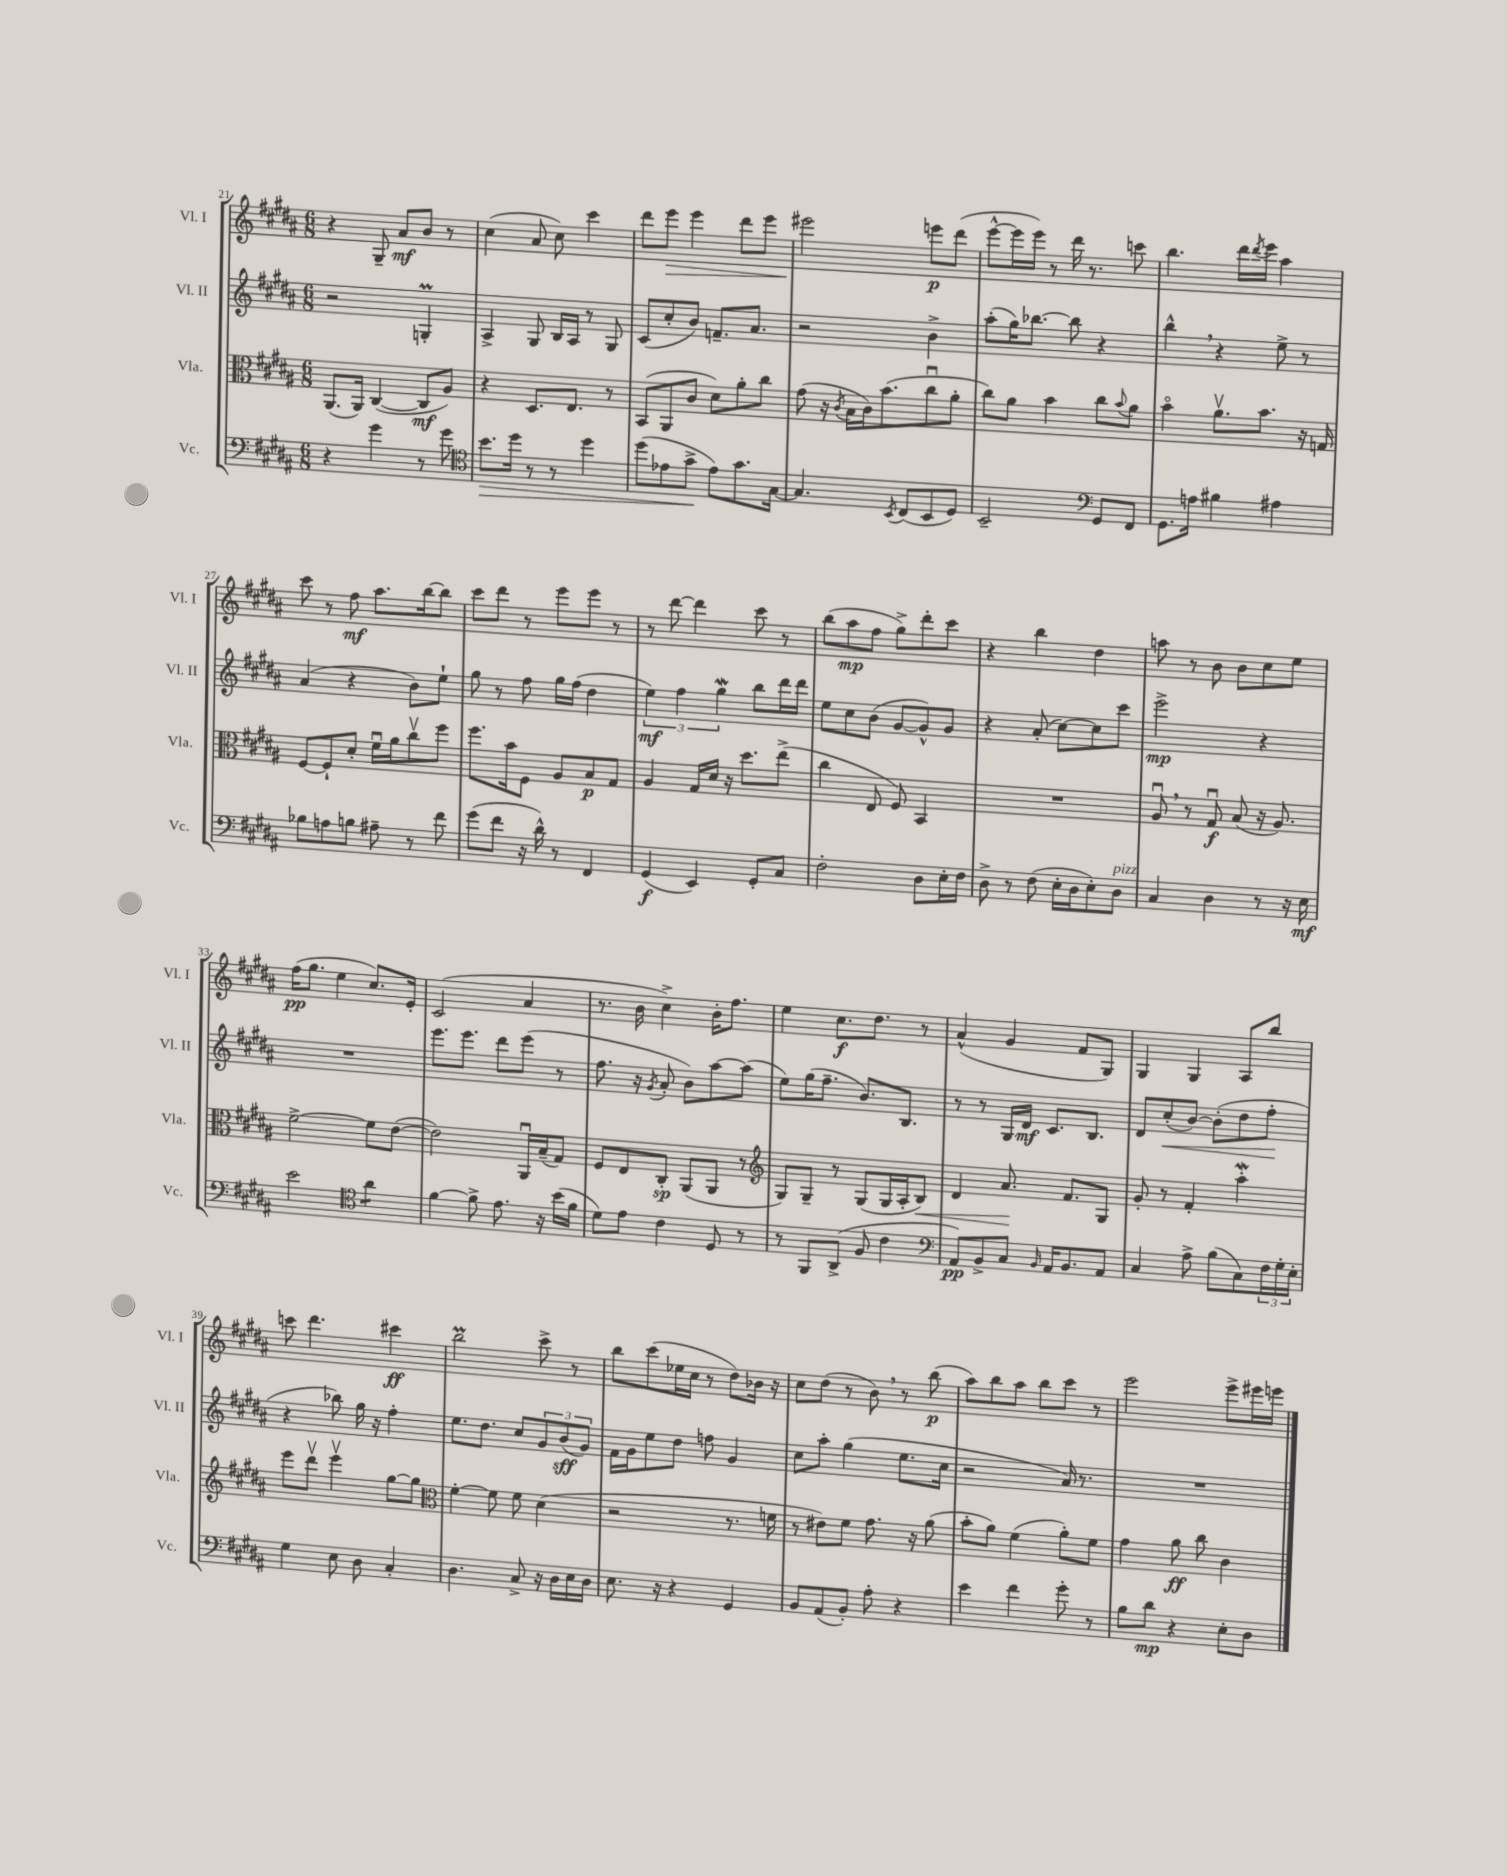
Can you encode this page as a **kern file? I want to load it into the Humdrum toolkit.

**kern	**kern	**kern	**kern
*staff4	*staff3	*staff2	*staff1
*clefF4	*clefC3	*clefG2	*clefG2
*k[f#c#g#d#a#]	*k[f#c#g#d#a#]	*k[f#c#g#d#a#]	*k[f#c#g#d#a#]
*M6/8	*M6/8	*M6/8	*M6/8
4r	(8.AA#	2r	4r
.	16AA#)	.	.
4g#	([4C#	.	8G#~
.	.	.	8a#
8r	8C#]	4G'	8b
8g#	8A#)	.	8r
=	=	=	=
*clefC4	*	*	*
8.b	4r	4A#^	(4cc#
16dd#	.	.	.
8r	8.D#	8G#	8a#
8r	.	16B	8cc#)
.	8.E	16A#	.
4dd#	.	8r	4ccc#
.	8r	8G#	.
=	=	=	=
(8dd#	(8BB	(8c#	8ddd#
8e-	8AA#	8cc#'	8eee
8g#^	8c#	8b)	4eee
8e-)	8d#)	8.f~	.
8.g#	8a#'	.	8ddd#
.	.	8.a#	.
.	8cc#	.	8eee
[16G#	.	.	.
=	=	=	=
4.G#]	(8g#	2r	2eee#
.	16r	.	.
.	8qc#	.	.
.	16B	.	.
.	16c#)	.	.
.	(8.b	.	.
8qBB	.	.	.
(8C#	.	.	.
8BB	8cc#u	4b^	8eee
8D#)	8a#'	.	(8ddd#
=	=	=	=
2BB~	8cc#)	(8aa#'	[8eee^^
.	8a#	16gg#)	16eee]
.	.	[8.bb-	16eee)
.	4b	.	8r
.	.	8bb-]	16ddd#
.	.	.	8.r
*clefF4	*	*	*
8GG#	8cc#	4r	.
.	8qqb	.	.
8FF#	8a#	.	8ccc
=	=	=	=
8.GG#	4bo	4bb^^	4.bb
16A	.	.	.
4B#	8.a#v	4r	.
.	.	.	16ddd#
.	.	.	8qddd#
.	8.b	.	16eee
4A#	.	8ee^	4aa#
.	16r	8r	.
.	16G	.	.
=	=	=	=
8B-	[8F#	(4a#	8ccc#
8A	8F#`]	.	8r
8B	8d#'	4r	8ff#
8A#~	16f#u	.	8.aa#
.	16a#	.	.
8r	8cc#v	8b)	.
.	.	.	[16bb
8f#	8ff#	8ee`	8bb]
=	=	=	=
(8g#	8.ff#	8gg#	8ccc#
8f#	.	8r	8ddd#
.	16b	.	.
16r	8F#	8ff#	8r
16d#^^)	.	.	.
8r	8A#	16gg#	8eee
.	.	(16ff#	.
4FF#	8B	4dd#	8eee
.	8G#	.	8r
=	=	=	=
(4GG#	4A#	6ee)	8r
.	.	.	[8ddd#
.	.	6ff#	.
4EE)	16G#	.	4ddd#]
.	16d#	.	.
.	.	6gg#	.
.	16r	.	.
.	8.dd#	.	.
8GG#'	.	8bb	8ccc#
8C#	(8ee^	16ddd#	8r
.	.	16ddd#	.
=	=	=	=
2F#'	4cc#	8ee	(8bb
.	.	8cc#	8aa#
.	8E	(8b	8ff#
.	8F#)	[8g#	8gg#^)
8D#	4BB	8g#^^])	8ddd#'
16E'	.	8g#	8ccc#
16F#	.	.	.
=	=	=	=
8D#^	2.r	4r	4r
8r	.	.	.
(8F#	.	(8a#'	4bb
16E'	.	[8cc#)	.
16D#	.	.	.
8E')	.	8cc#]	4dd#
8D#	.	8ccc#	.
=	=	=	=
4C#	8A#u	2eee^	8aa
.	8r	.	8r
4D#	8G#u	.	8b
.	(8B	.	8b
8r	16r	4r	8cc#
.	8.A#)	.	.
16r	.	.	8ee
16E	.	.	.
=	=	=	=
2e	[2f#^	2.r	(16ff#
.	.	.	8.gg#
.	.	.	4ee
*clefC4	*	*	*
4a#	8f#]	.	8.cc#)
.	([8e	.	.
.	.	.	16e'
=	=	=	=
[4f#	2e])	8.eee	(2c#
.	.	8.eee	.
8f#^]	.	.	.
8.e	.	8ddd#	.
.	16AA#u	(8eee	4a#
16r	(16B~	.	.
(16b	8G#)	8r	.
16f#	.	.	.
=	=	=	=
8d#)	8F#	8.ff#	8.r
8e	8E	.	.
.	.	16r	16b
.	.	8qg#	.
4c#	8C#'	8a#'	4cc#^)
.	(8AA#	8b)	.
8D#	8AA#	[8aa#	16b'
.	.	.	8.ff#
8r	8r	(8aa#]	.
=	=	=	=
*	*clefG2	*	*
8r	8G#)	8ee)	4ee
8FF#	8G#~	(16gg#	.
.	.	8.ff#~	.
(8AA#^	8r	.	8.cc#
8F#	(8G#	8.b)	.
.	.	.	8.dd#
4c#	16G#	.	.
.	16A#'	8.B	.
.	8B)	.	8r
=	=	=	=
*clefF4	*	*	*
8AA#)	4d#	8r	(4a#^^
8BB^	.	8r	.
8C#	8.a#	16G#	4g#
.	.	16d#	.
16qqBB	.	.	.
16AA#	.	8.c#	.
8.BB	8.f#	.	.
.	.	.	8f#
.	.	8.B	.
8AA#	8G#	.	8G#)
=	=	=	=
4C#	8g#'	8d#	4G#
.	8r	(8cc#'	.
8A#^	4f#'	[8b)	4G#
(8B	.	(8b']	.
8C#)	4aa#'	8dd#	8A#
24F#	.	8ff#'	8bb
24G#'	.	.	.
24E'	.	.	.
=	=	=	=
4G#	8eee	4r	8ccc
.	8ddd#v	.	4.ddd#
8E	4eeev	8bb-)	.
8D#	.	16gg#	.
.	.	16r	.
4C#'	[8gg#	4ff#'	4ccc#
.	8gg#]	.	.
=	=	=	=
*	*clefC3	*	*
4.D#	[4f#'	8.ee	2bb
.	.	8.dd#	.
.	8f#]	.	.
8C#^	8f#	8cc#	.
16r	(4d#	12g#	8ccc#^
16D#	.	.	.
.	.	(12b	.
16E	.	.	8r
.	.	12g#)	.
16D#	.	.	.
=	=	=	=
8.E	2r	16f#	8bb
.	.	16g#	.
.	.	8ee	(8ccc#
16r	.	.	.
4r	.	8dd#	16ee-
.	.	.	16cc#
.	.	8ff	8r
4GG#	8.r	4g#	8dd#)
.	.	.	16b-
.	16f	.	16r
=	=	=	=
8BB	8r	8cc#	8cc#
(8AA#	8e#)	8aa#'	(8dd#
8BB')	8f#	(4gg#	8r
8A#'	8.g#	.	8b)
4r	.	8.ee	8r
.	16r	.	.
.	(8a#	.	(8bb
.	.	16cc#	.
=	=	=	=
4e	8b'	2r	8aa#)
.	8a#)	.	8bb
4f#	(4f#	.	8aa#
.	.	.	8bb
8g#'	8a#')	16a#)	8ccc#
.	.	8.r	.
8r	8f#	.	8r
=	=	=	=
8B	4g#	2.r	2eee
8d#	.	.	.
4r	8a#	.	.
.	8cc#	.	.
8E'	4c#	.	8eee^
8D#	.	.	16eee#
.	.	.	16eee
==	==	==	==
*-	*-	*-	*-
